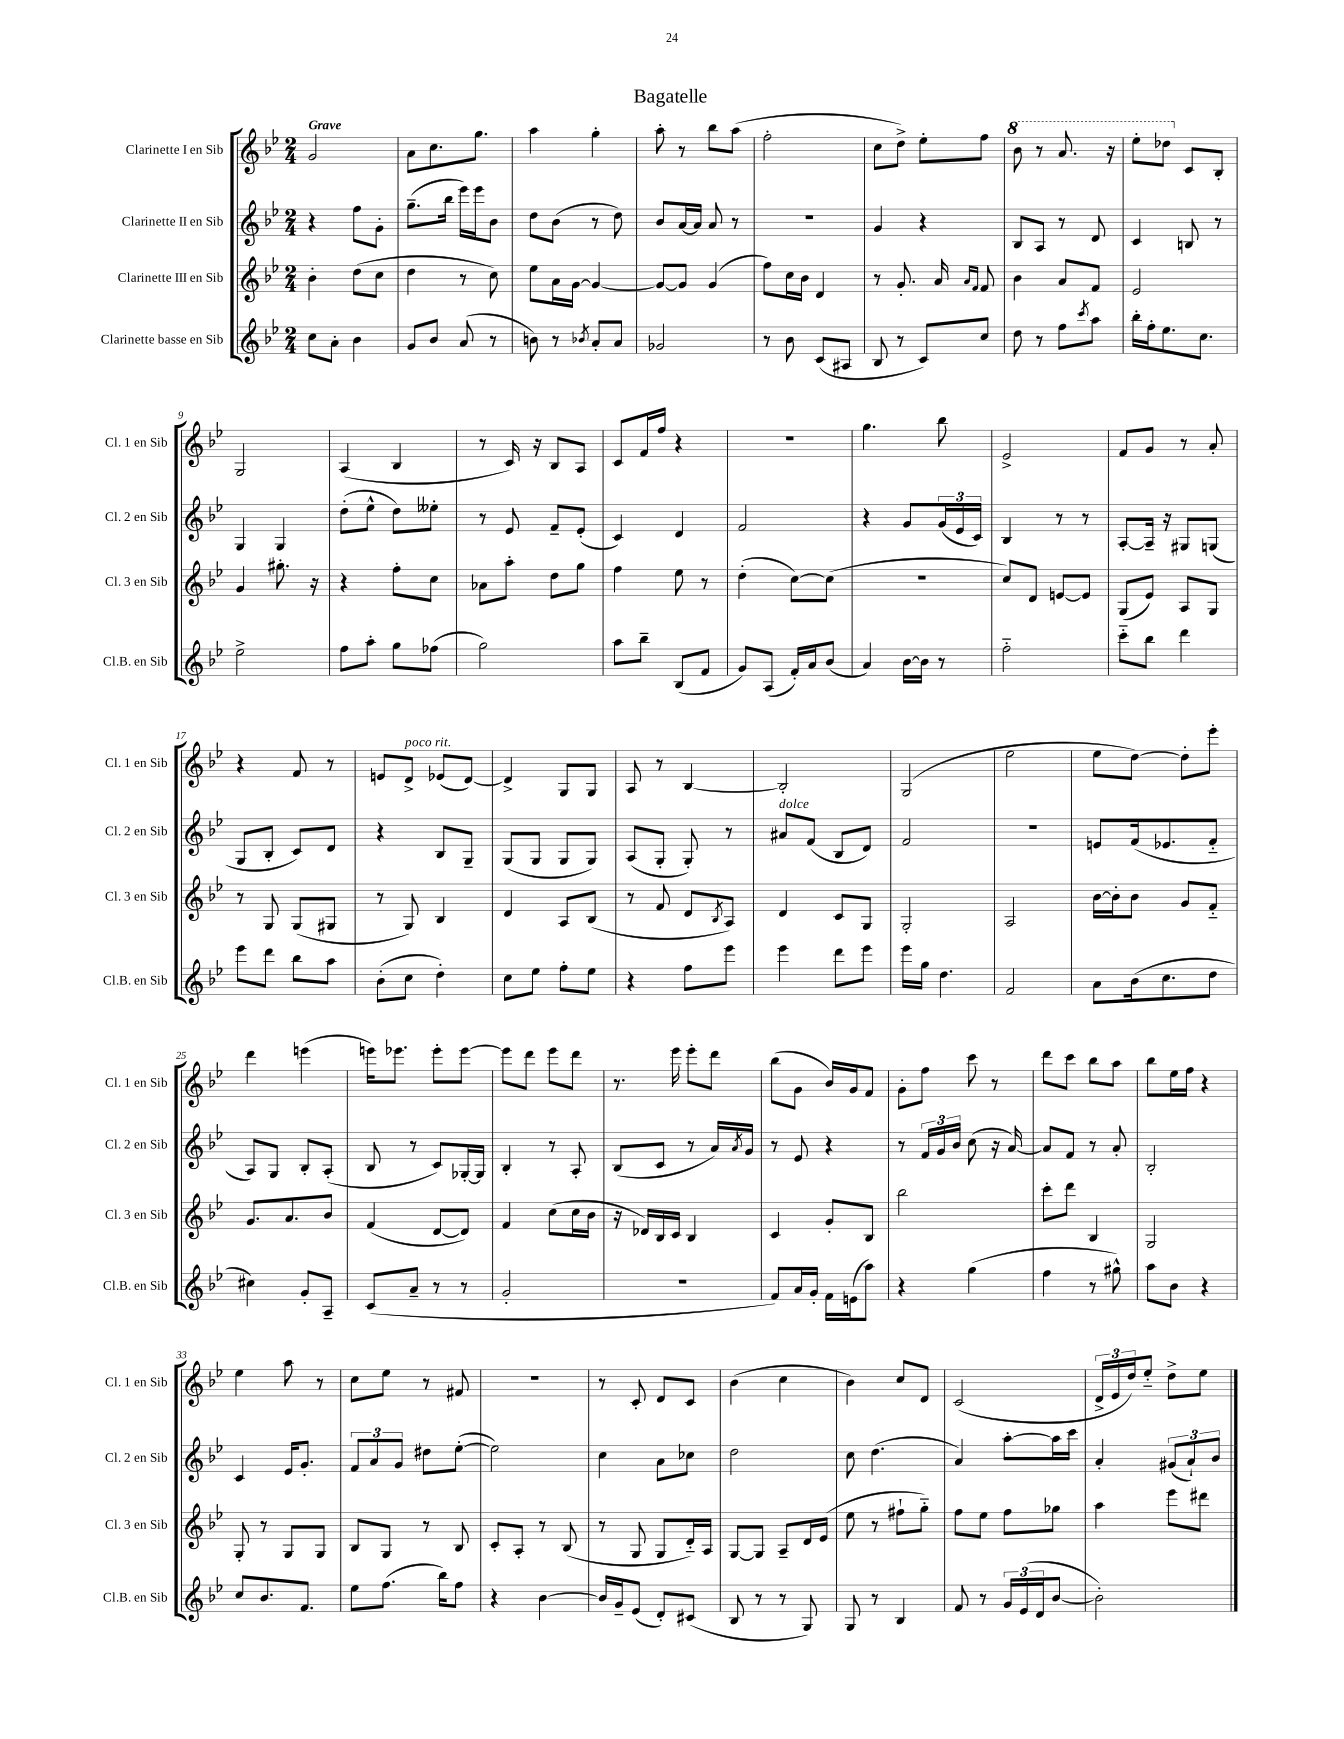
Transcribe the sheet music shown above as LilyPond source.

\header { title = "Bagatelle" }
<<
\new StaffGroup <<
\new Staff = "s0" \with { instrumentName = "Clarinette I en Sib" shortInstrumentName = "Cl. 1 en Sib" } {
    \clef treble \key bes \major \numericTimeSignature \time 2/4 \tempo "Grave"
    g'2 |
    a'8 c''8. g''8. |
    a''4 g''4-. |
    a''8-. r8 bes''8 a''8( |
    f''2-. |
    c''8 d''8->) ees''8-. f''8 |
    \ottava #1 bes''8 r8 a''8. r16 |
    ees'''8-. des'''8 \ottava #0 c'8 bes8-. |
    g2 |
    a4( bes4 |
    r8 c'16) r16 bes8 a8 |
    c'8 f'16 f''16 r4 |
    R2 |
    g''4. bes''8 |
    ees'2-> |
    f'8 g'8 r8 a'8-. |
    r4 f'8 r8 |
    e'8 d'8->^\markup { \italic "poco rit." } ees'8( d'8~) |
    d'4-> g8 g8 |
    a8 r8 bes4~ |
    bes2-. |
    g2( |
    ees''2 |
    ees''8 d''8~) d''8-. ees'''8-. |
    d'''4 e'''4( |
    e'''16) ees'''8. ees'''8-. ees'''8~ |
    ees'''8 d'''8 ees'''8 d'''8 |
    r8. ees'''16 ees'''8-. d'''8 |
    bes''8( g'8 bes'16) g'16 f'8 |
    g'8-. f''8 c'''8 r8 |
    d'''8 c'''8 bes''8 a''8 |
    bes''8 ees''16 f''16 r4 |
    ees''4 a''8 r8 |
    c''8 ees''8 r8 fis'8 |
    R2 |
    r8 c'8-. d'8 c'8 |
    bes'4( c''4 |
    bes'4) c''8 d'8 |
    c'2( |
    \tuplet 3/2 { d'16-> ees'16 d''16) } ees''8-_ d''8-> ees''8 \bar "|." |
}
\new Staff = "s1" \with { instrumentName = "Clarinette II en Sib" shortInstrumentName = "Cl. 2 en Sib" } {
    \clef treble \key bes \major \numericTimeSignature \time 2/4
    r4 f''8 g'8-. |
    g''8.--( bes''16 ees'''16) ees'''16 bes'8 |
    d''8 bes'8( r8 d''8) |
    bes'8 a'16~ a'16 a'8 r8 |
    r2 |
    g'4 r4 |
    bes8 a8 r8 d'8 |
    c'4 b8 r8 |
    g4 g4 |
    d''8-.( ees''8-^ d''8) eeses''8-. |
    r8 ees'8 f'8-- ees'8-.( |
    c'4) d'4 |
    f'2 |
    r4 g'8 \tuplet 3/2 { g'16( ees'16 c'16) } |
    bes4 r8 r8 |
    a8~-. a16-- r16 gis8 g8( |
    g8 bes8-. c'8) d'8 |
    r4 bes8 g8-- |
    g8( g8 g8 g8) |
    a8( g8-. g8-.) r8 |
    ais'8^\markup { \italic "dolce" } f'8( bes8 d'8) |
    f'2 |
    R2 |
    e'8 f'16( ees'8. f'8-_ |
    a8) g8 bes8-. a8-.( |
    bes8 r8 c'8) ges16~-. ges16 |
    bes4-. r8 a8-. |
    bes8( c'8 r8 a'16) \acciaccatura { a'8 } g'16 |
    r8 ees'8 r4 |
    r8 \tuplet 3/2 { f'16 g'16 bes'16 } c''8( r16 a'16~) |
    a'8 f'8 r8 a'8-. |
    bes2-. |
    c'4 ees'16 g'8.-. |
    \tuplet 3/2 { f'8 a'8 g'8 } dis''8 ees''8~-.( |
    ees''2) |
    c''4 a'8 ces''8 |
    d''2 |
    c''8 d''4.( |
    a'4) a''8~-. a''16 c'''16 |
    a'4-. \tuplet 3/2 { gis'8( a'8-!) bes'8 } \bar "|." |
}
\new Staff = "s2" \with { instrumentName = "Clarinette III en Sib" shortInstrumentName = "Cl. 3 en Sib" } {
    \clef treble \key bes \major \numericTimeSignature \time 2/4
    bes'4-. d''8( c''8 |
    d''4 r8 c''8) |
    ees''8 a'16 g'16~ g'4~ |
    g'8~ g'8 g'4( |
    f''8) c''16 bes'16 d'4 |
    r8 g'8.-. a'16 \grace { a'16 f'16 } f'8 |
    bes'4 a'8 f'8 |
    ees'2 |
    g'4 gis''8.-. r16 |
    r4 f''8-. c''8 |
    aes'8 a''8-. d''8 g''8 |
    f''4 ees''8 r8 |
    d''4-.( c''8~) c''8( |
    r2 |
    c''8) d'8 e'8~ e'8 |
    g8( ees'8) a8 g8 |
    r8 g8 g8( gis8 |
    r8 g8) bes4 |
    d'4 a8 bes8( |
    r8 f'8 d'8 \acciaccatura { bes8 } a8) |
    d'4 c'8 g8 |
    g2-. |
    a2 |
    bes'16~ bes'16-. bes'8 g'8 f'8-_ |
    g'8. a'8. bes'8 |
    f'4( d'8~ d'8) |
    f'4 c''8( c''16 bes'16 |
    r16 des'16) bes16 c'16 bes4 |
    c'4 g'8-. bes8 |
    bes''2 |
    c'''8-. d'''8 bes4 |
    g2 |
    g8-. r8 g8 g8 |
    bes8 g8 r8 bes8 |
    c'8-. a8-. r8 bes8( |
    r8 g8 g8 d'16-_) a16 |
    g8~ g8 a8-- d'16 ees'16( |
    ees''8 r8 fis''8-! g''8-_) |
    f''8 ees''8 f''8 ges''8 |
    a''4 ees'''8 dis'''8 \bar "|." |
}
\new Staff = "s3" \with { instrumentName = "Clarinette basse en Sib" shortInstrumentName = "Cl.B. en Sib" } {
    \clef treble \key bes \major \numericTimeSignature \time 2/4
    c''8 a'8-. bes'4 |
    g'8 bes'8 a'8( r8 |
    b'8) r8 \acciaccatura { bes'8 } a'8-. a'8 |
    ges'2 |
    r8 bes'8 c'8( ais8 |
    bes8 r8 c'8) c''8 |
    d''8 r8 f''8 \acciaccatura { c'''8 } a''8 |
    bes''16-. f''16-. ees''8. c''8. |
    ees''2-> |
    f''8 a''8-. g''8 fes''8( |
    g''2) |
    a''8 bes''8-- bes8( f'8 |
    g'8) a8( f'16-.) a'16 bes'8( |
    a'4) bes'16~ bes'16 r8 |
    f''2-_ |
    c'''8-_ bes''8 d'''4 |
    ees'''8 d'''8 bes''8 a''8 |
    bes'8-.( c''8 d''4-.) |
    c''8 ees''8 f''8-. ees''8 |
    r4 f''8 ees'''8 |
    ees'''4 d'''8 ees'''8 |
    ees'''16 g''16 d''4. |
    f'2 |
    a'8 bes'16( c''8. d''8 |
    cis''4) g'8-. a8-- |
    c'8( a'8-- r8 r8 |
    g'2-. |
    R2 |
    f'8) a'16 g'16-. f'16 e'16( a''8) |
    r4 g''4( |
    f''4 r8 gis''8-^) |
    a''8 bes'8 r4 |
    c''8 bes'8. f'8. |
    ees''8 f''8.( bes''16) f''8 |
    r4 bes'4~ |
    bes'16 g'16-- ees'8( d'8-.) cis'8( |
    bes8 r8 r8 g8) |
    g8 r8 bes4 |
    f'8 r8 \tuplet 3/2 { g'16 ees'16( d'16 } bes'8~ |
    bes'2-.) \bar "|." |
}
>>
>>
